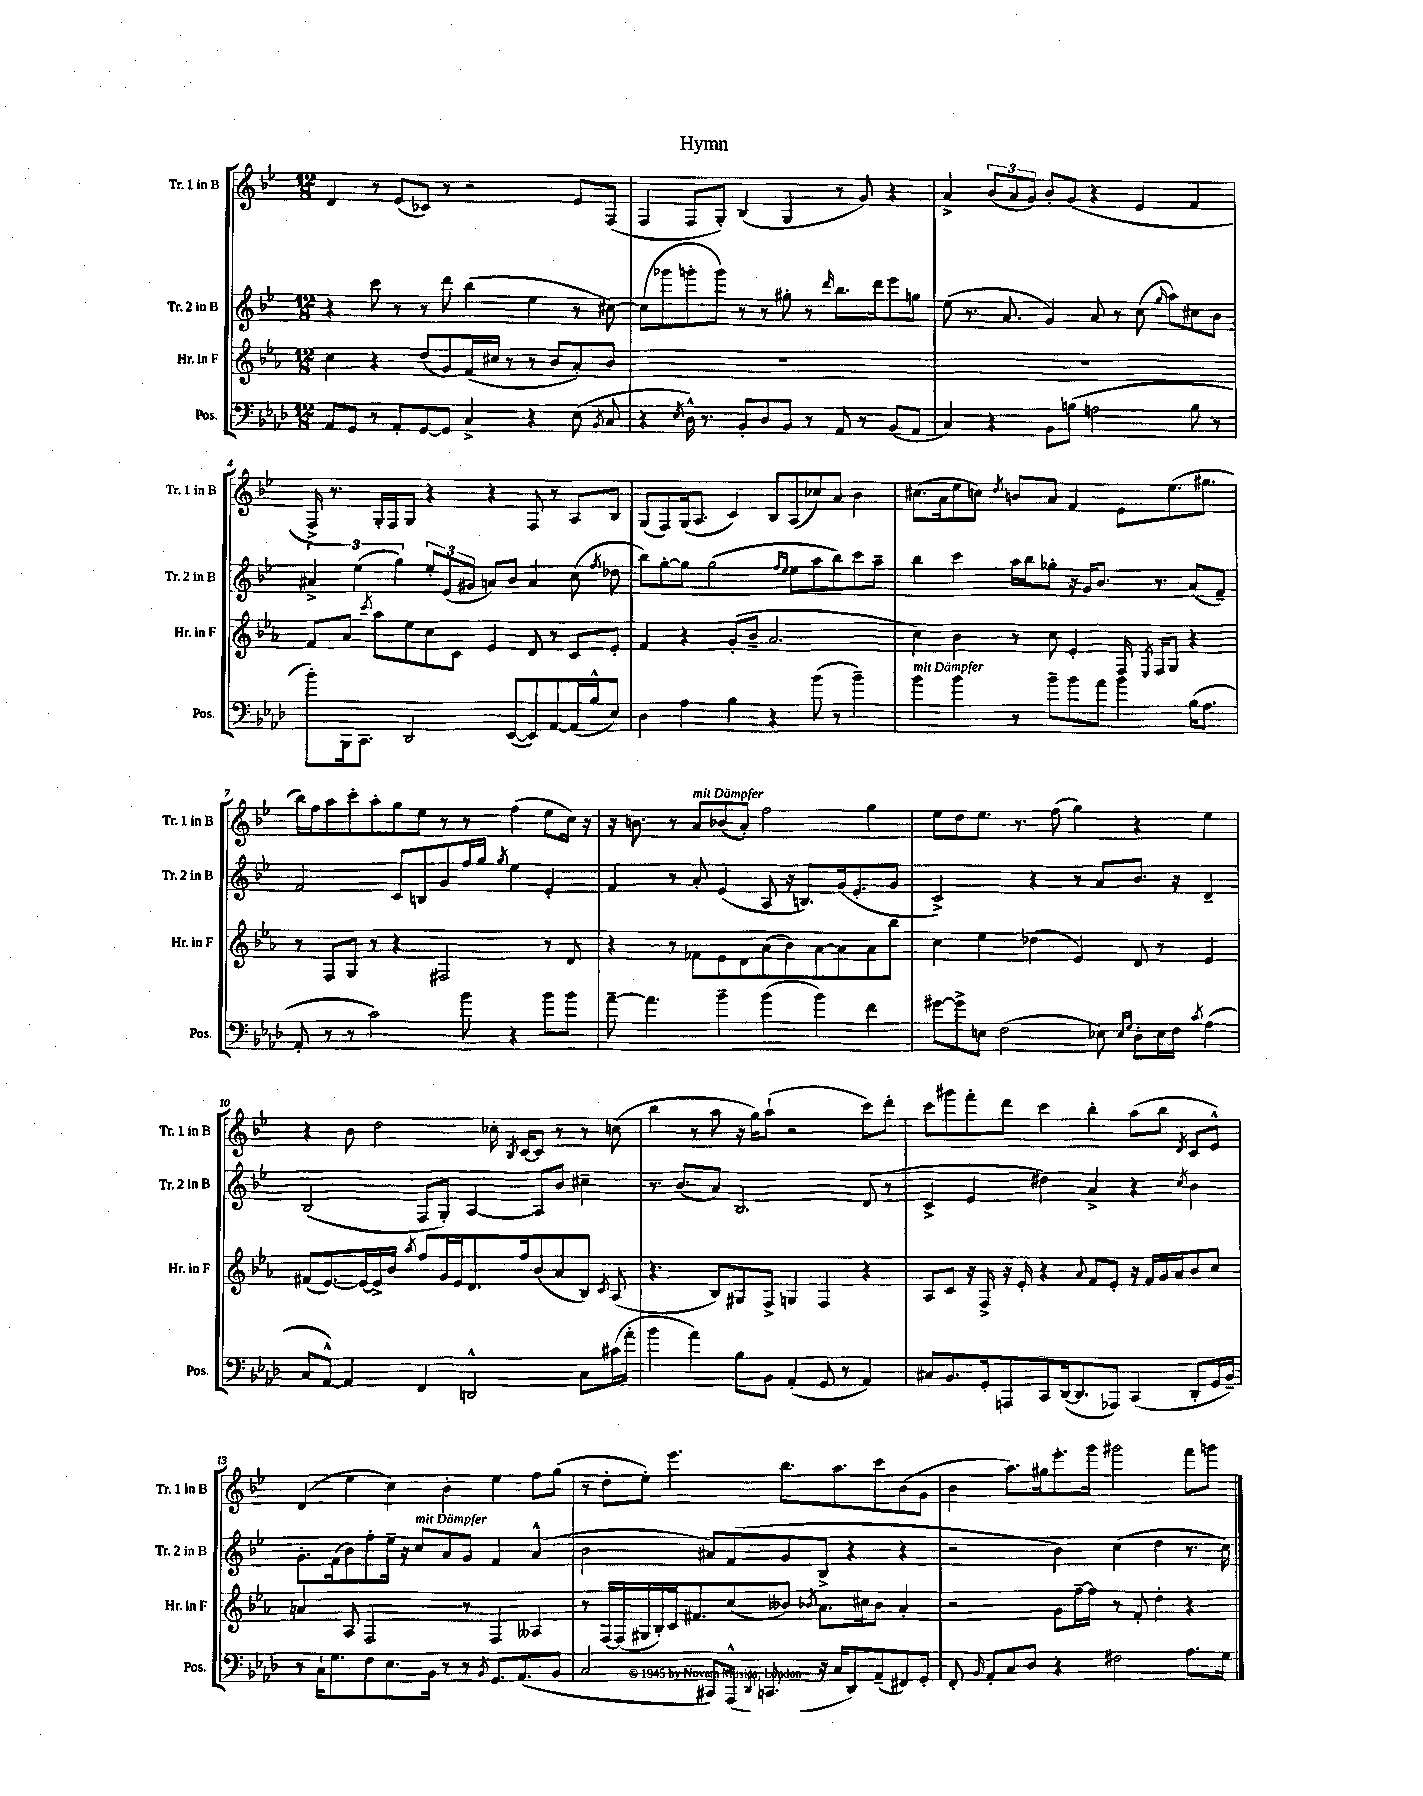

**kern	**kern	**kern	**kern
*part4	*part3	*part2	*part1
*staff4	*staff3	*staff2	*staff1
*I"Pos.	*I"Hr. in F	*I"Tr. 2 in B	*I"Tr. 1 in B
*I'Pos.	*I'Hr. in F	*I'Tr. 2 in B	*I'Tr. 1 in B
*clefF4	*clefG2	*clefG2	*clefG2
*k[b-e-a-d-]	*k[b-e-a-]	*k[b-e-]	*k[b-e-]
*M12/8	*M12/8	*M12/8	*M12/8
=1	=1	=1	=1
8AA-/L	4cc\	4r	4d/
8GG/J	.	.	.
8r	4r	8ccc\	8r
8AA-'/L	.	8r	(8e-/L
[8GG/	(8dd/L	8r	8c-X/J)
8GG/J]	8g/)	8ddd\	8r
4C^/	(16f/L	(4bb-\	2r
.	16cc#X/JJ	.	.
.	8r	.	.
4r	8r	4ee-\	.
.	8b-/L	.	.
(8E-\	8a-'/)	8r	8e-/L
8qBB-/	.	.	.
8C/	8b-/J	[8cc#X\)	(8F/J
=2	=2	=2	=2
4r	1.r	(8cc#\L]	4F/
.	.	8ggg-X\	.
8qE-/	.	.	.
16D-^^\)	.	8gggn'\	8F/L
8.r	.	.	.
.	.	8ggg\J)	8G'/J)
8BB-'/L	.	8r	(4B-/
8D-/	.	8r	.
8BB-/J	.	8gg#X'\	4G/
8r	.	8r	.
.	.	16qqddd/	.
8AA-/	.	8.bb-\L	8r
8r	.	.	8g/)
.	.	16ddd\k	.
(8BB-/L	.	8eee-\	4r
8AA-/J	.	8ggn\J	.
=3	=3	=3	=3
4C/)	1.r	(8ee-\	4a^/
.	.	8.r	.
4r	.	.	(12b-/L
.	.	8.a/	.
.	.	.	12a/
.	.	.	12g/J)
8BB-\L	.	4g/)	8b-'/L
(8Bn\J	.	.	(8g/J
2An\	.	8a/	4r
.	.	8r	.
.	.	(8cc\	4e-/
.	.	16qqgg/	.
.	.	8aa\L)	.
8B\	.	8cc#X\	4f/
8r	.	8b-\J	.
!!LO:LB:g=z
=4	=4	=4	=4
8b-'\L)	8f/L	6a#X^/	16F^/)
.	.	.	8.r
16BBB-\k	8a-/J	.	.
.	.	(6ee-\	.
8.CC\J	.	.	.
.	8qccc/	.	.
.	8aa-\L	.	16G'/LL
.	.	.	16F/J
.	.	6gg\)	.
2DD-/	8ee-\	.	8G/J
.	8cc\	12ee-'/L	4r
.	.	(12e-/	.
.	8c\J	.	.
.	.	12g#X/J	.
.	4e-/	8an/L)	4r
([8EE-/L	.	8b-/J	.
8EE-/])	8d/	4a/	8F/
[8AA-/	8r	.	8r
(16AA-/L]	8c/L	(8cc\	8A/L
16B-^^/J	.	.	.
.	.	8qff/	.
8E-/J)	8e-'/J	8dd-X\	8B-/J
=5	=5	=5	=5
4D-\	4f/	8bb-\L)	(8G/L
.	.	[8gg'\	8F/)
4A-\	4r	8gg\J]	(16G/k
.	.	.	8.A/J
.	.	(2gg\	.
4B-\	(8g'/L	.	4c/)
.	8b-~/J	.	.
4r	2.a-/	.	8B-/L
.	.	16qqff/LL	.
.	.	16qqee-/JJ	.
.	.	8ee-\L	(8A/
(8b-\	.	8aa\	8cc-X/)
8r	.	8bb-\)	8a/J
4b-~\)	.	8ccc\	4b-\
.	.	8aa~\J	.
=6	=6	=6	=6
!LO:TX:a:i:t=mit Dämpfer	!	!	!
4b-\	4cc\)	4bb-\	(8.cc#X\L
.	.	.	16a\k
4b-\	4b-\	4ccc\	8ee-\
.	.	.	8ccn\J)
.	.	.	8qdd/
8r	8r	16aa\LL	8bn/L
.	.	16bb-\J	.
8b-~\L	8cc\	8gg-X'\J	8a/J
8b-\	4e-'/	16r	4f/
.	.	16g/KL	.
8a-\J	.	8.b-/J	.
4b-\	16F/	.	8e-\L
.	8qE-/	.	.
.	16F/KL	8.r	.
.	8G/J	.	(8.ee-\
(16B-\KL	4r	(8a/L	.
8.A-\J	.	.	8.gg#X\J
.	.	8f~/J)	.
!!LO:LB:g=z
=7	=7	=7	=7
8AA-'/	8r	2f/	16bb-\LL)
.	.	.	16ff\J
8r	8F/L	.	8aa\
8r	8G/J	.	8ccc'\
2c\)	8r	.	8aa'\
.	4r	8c/L	8gg\
.	.	8Bn/	8ee-\J
.	2F#X/	8g/	8r
8b-\	.	16ff/L	8r
.	.	16gg/JJ	.
.	.	8qgg/	.
4r	.	4ee-\	(4ff\
8b-\L	8r	4e-'/	8ee-\L
8b-\J	8d/	.	16cc\Jk)
.	.	.	16r
=8	=8	=8	=8
[8a-~\	4r	4f/	16r
.	.	.	8.bn\
4.a-\]	.	.	.
.	8r	8r	8r
!	!	!	!LO:TX:a:i:t=mit Dämpfer
.	8f-X\L	8a'/	8a/L
4b-~\	8e-\	(4e-/	(8b-X/
.	8d\	.	8a'/J)
(4b-\	(8a-\	8A/	2ff\
.	8b-\)	16r	.
.	.	8.Bn/L)	.
4b-\)	[8a-\	.	.
.	8a-\]	(16g/k	.
.	.	8.e-'/	.
4f\	8a-\	.	4gg\
.	8bb-\J	8g/J	.
=9	=9	=9	=9
[8g#X\L	4cc\	2c^/)	8ee-\L
8g#^\]	.	.	8dd\
8En\J	4ee-\	.	8.ee-\J
(2F\	.	.	.
.	.	.	8.r
.	(4dd-X\	4r	.
.	.	.	(8ff\
.	4e-/)	8r	4gg\)
8E-X\)	.	8a/L	.
16qqE-/LL	.	.	.
16qqG/JJ	.	.	.
8D-'\L	8d/	8.b-/J	4r
16E-\L	8r	.	.
16F\JJ	.	16r	.
8qc/	.	.	.
(4A-\	4e-/	4d~/	4ee-\
!!LO:LB:g=z
=10	=10	=10	=10
8C/L	(8f#X/L	(2B-/	4r
[8AA-^^/J)	[8.e-/)	.	.
4AA-/]	.	.	8b-\
.	16e-/L_	.	.
.	16e-^/]	.	2dd\
.	16b-/JJ	.	.
.	8qaa-/	.	.
4FF/	8ff/L	8F/L	.
.	16g/L	8G'/J)	.
.	16e-/J	.	.
2DDn^^/	8.d/	[4A/	.
.	.	.	16cc-X'\
.	.	.	8qB-/
.	16ff/k	.	[16c/KL
.	(8b-/	8A/L]	8c/J]
.	8a-/	8b-/J	8r
8C\L	8B-/J)	4cc#X~\	8r
.	8qc/	.	.
(16c#X\L	(8A-/	.	(8ccn\
16a-'\JJ	.	.	.
=11	=11	=11	=11
4b-\	4.r	8.r	4bb-\
.	.	(8.b-/L	.
4a-\)	.	.	8r
.	8B-/L)	8a/J)	8aa\
8B-\L	8G#X/	2.B-/	16r
.	.	.	16gg\KL)
8BB-\J	8F^/J	.	(8aa`\J
(4AA-'/	4Gn/	.	2r
8GG/	4F/	.	.
8r	.	.	.
4AA-/)	4r	(8d/	8ccc\L)
.	.	8r	8ddd'\J
=12	=12	=12	=12
8C#X/L	8A-/L	4c^/	8ccc\L
8.BB-/	8c/J	.	8ggg#X\
.	16r	4e-/	8fff'\
16GG'/k	16F^/	.	.
8AAAn/	16r	.	8ddd\J
.	16e-'/	.	.
8CC/	4r	4dd#X\)	4ccc\
([16DD-/k	.	.	.
8.DD-/]	.	.	.
.	8qqa-/	.	.
.	8f/L	4a^/	4bb-'\
8AAA-X/J)	8e-'/J	.	.
(4CC/	16r	4r	(8aa\L
.	16f/LL	.	.
.	16g/	.	8bb-\J
.	16a-/J	.	.
.	.	8qcc/	8qd/
8DD-'/L	8b-/	4b-\	8c/L
16GG/L	8cc/J	.	8e-^^/J)
16BB-~/JJ)	.	.	.
!!LO:LB:g=z
=13	=13	=13	=13
8r	4an/	8.g'\L	(4d/
16C`\KL	.	.	.
8.G\	.	(16f\k	.
.	8A-/	8b-\)	4ee-\
8F\	2F/	8ff'\	.
8.E-\	.	16ee-~\Jk	4cc\)
.	.	16r	.
!	!	!LO:TX:a:i:t=mit Dämpfer	!
.	.	8cc/L	.
16BB-\Jk	.	.	.
8r	.	8a/	4b-'\
8r	8r	8g/J	.
8qBB-/	.	.	.
8.GG/L	4F/	4f/	4ee-\
(8.AA-/	.	.	.
.	4A--X/	(4a^^/	8ff\L
8BB-/J	.	.	(8gg\J
=14	=14	=14	=14
2C/	8r	2b-\	8r
.	[16F/LL	.	8dd'\L
.	(16F/]	.	.
.	16G#X/	.	8ee-'\J)
.	16B-'/)	.	.
.	16c/J	.	4.eee-\
.	8.f#X/	.	.
8CC#X/L)	.	8a#X/L)	.
(16AAA-^^/Jk	(8cc/	(8f/	.
8qDD-/	.	.	.
8.CCn/	.	.	.
.	8b--X/J)	8g/	8.bb-\L
.	8qb-X/	.	.
16r	8.a-\L	8B-^/J	.
16C/KL	.	.	8.aa\
8DD-/)	.	4r	.
.	16cc#X\k	.	.
(8AA-~/	8b-\J	.	8ccc\
8FF#X/)	4a-'/	4r	(8b-\
8GG'/J	.	.	8g\J
=15	=15	=15	=15
8FF'/	2r	2r	4b-\
16qqBB-/	.	.	.
8AA-'/L	.	.	.
8C/	.	.	8.aa\L)
8D-/J	.	.	.
.	.	.	16gg#X\k
4r	8g\L	4b-\)	8.eee-'\
.	[16ff~\L	.	.
.	16ff\JJ]	.	16ggg\Jk
2F#X\	8r	(4cc\	2ggg#X\
.	8f'/	.	.
.	4dd'\	4dd\	.
8.A-\L	4r	8.r	8fff\L
.	.	.	8gggn\J
16G\Jk	.	16cc\)	.
==	==	==	==
*-	*-	*-	*-
